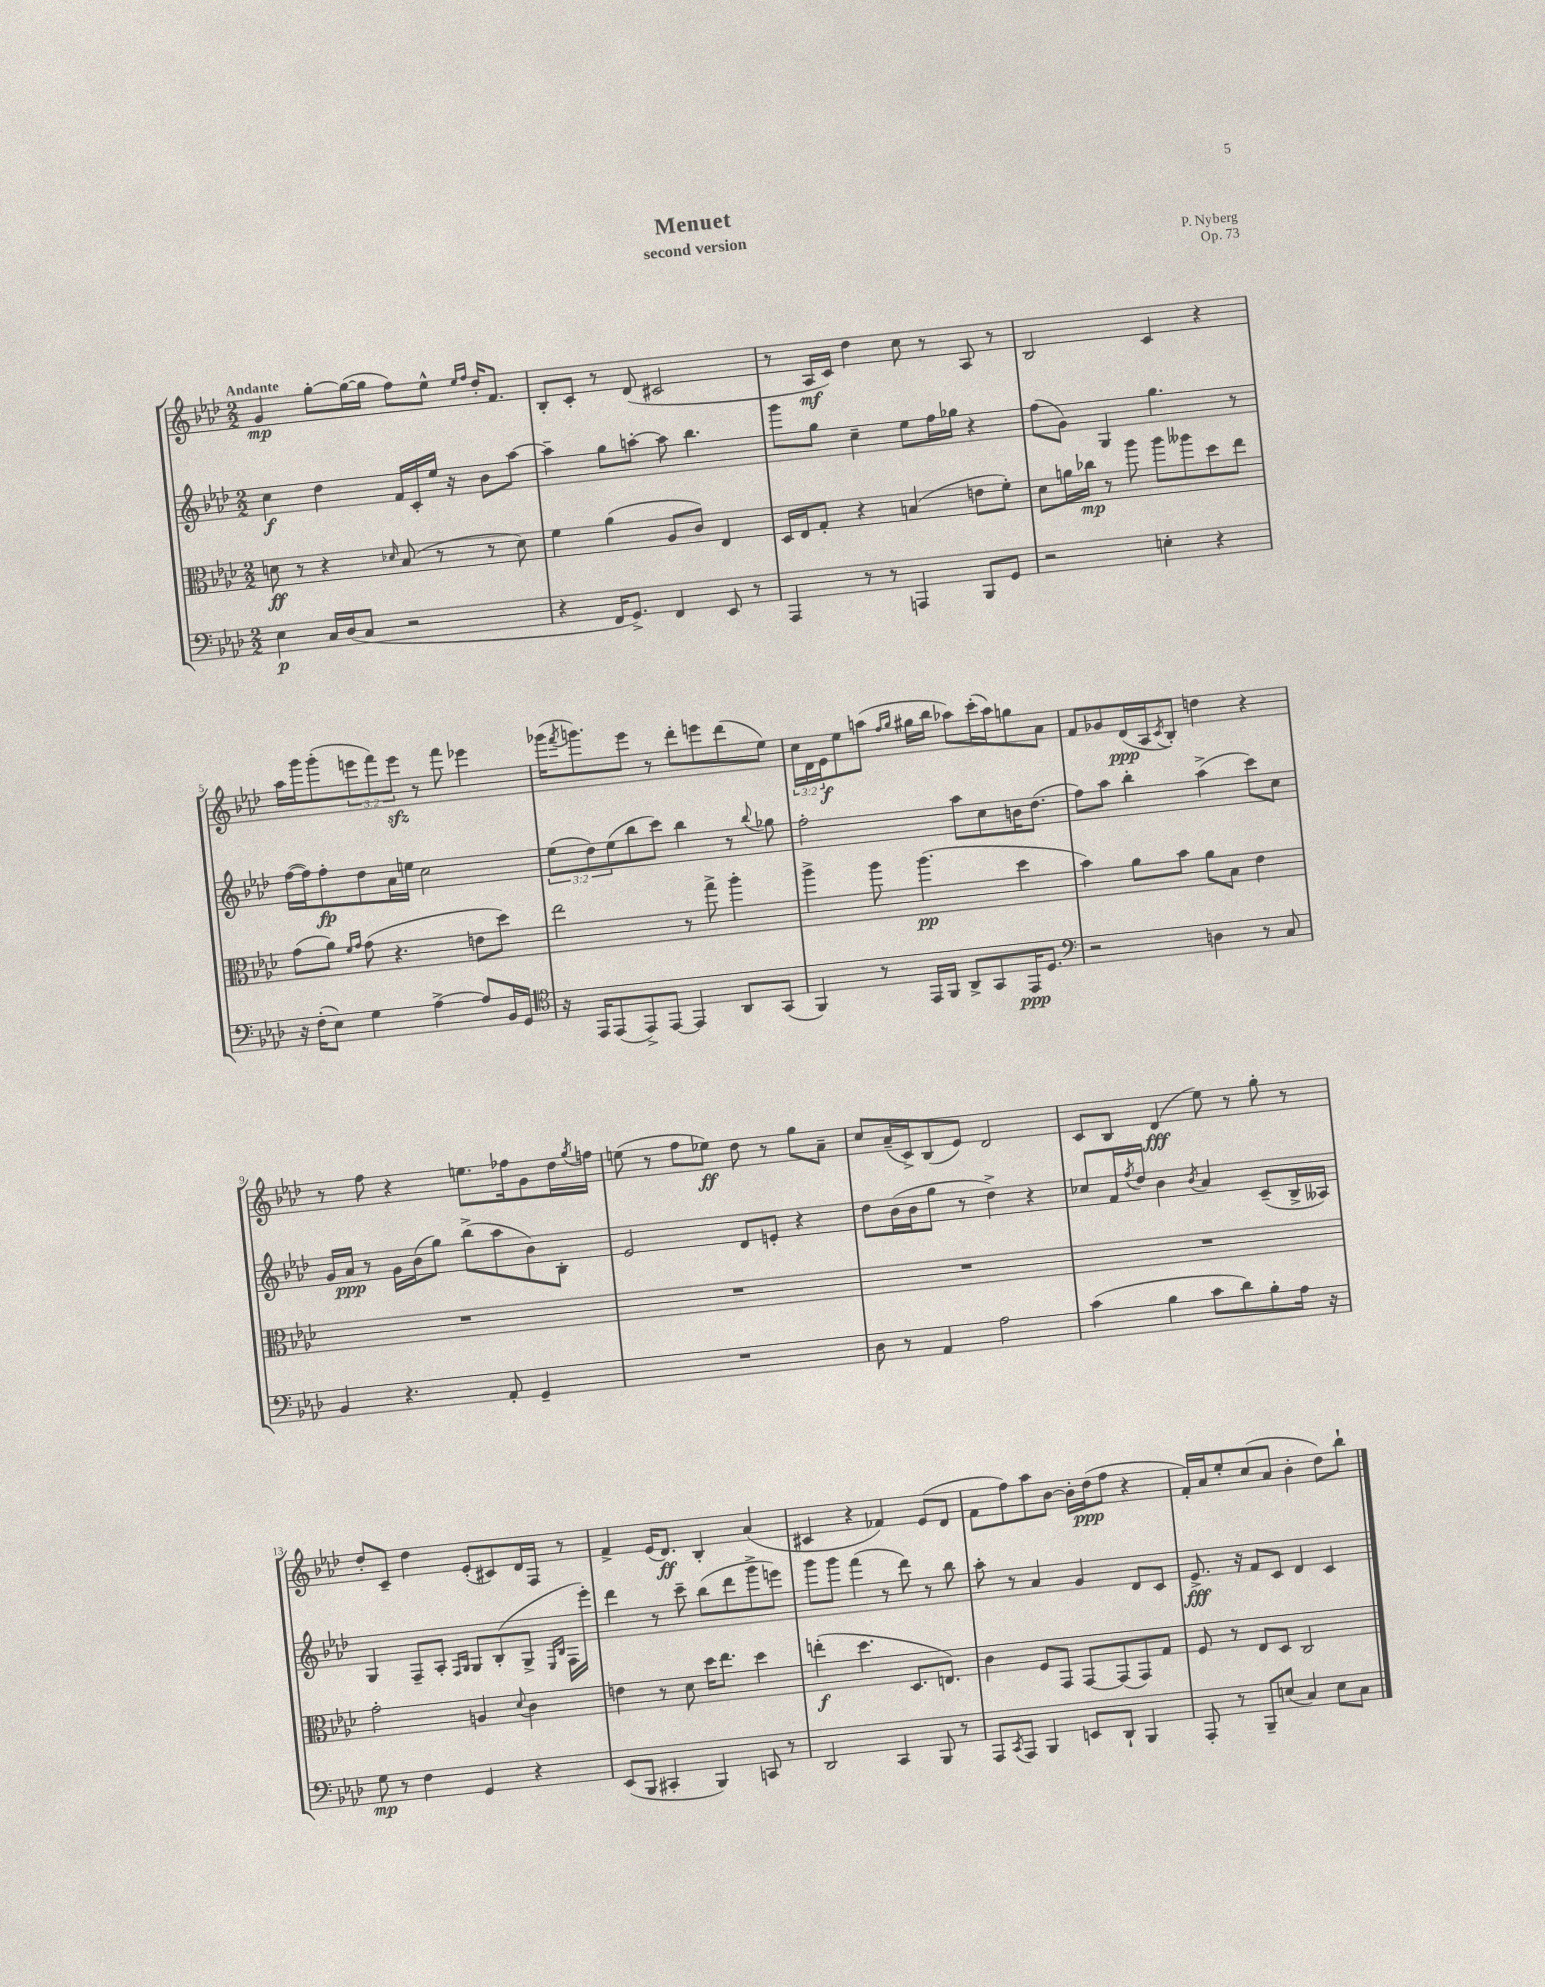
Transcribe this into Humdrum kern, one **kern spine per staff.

**kern	**kern	**kern	**kern
*staff4	*staff3	*staff2	*staff1
*clefF4	*clefC3	*clefG2	*clefG2
*k[b-e-a-d-]	*k[b-e-a-d-]	*k[b-e-a-d-]	*k[b-e-a-d-]
*M2/2	*M2/2	*M2/2	*M2/2
4E-	8d	4cc	4g
.	8r	.	.
16C	4r	4dd-	[8gg'
(16D-	.	.	.
8C	.	.	(16gg_
.	.	.	16gg]
.	16qqd-	.	.
2r	(8B-	16f	8ff)
.	.	16c'	.
.	8r	16ee-	8ee-^^
.	.	16r	.
.	.	.	16qqee-
.	.	.	16qqff
.	8r	8b-	16dd-'
.	.	.	8.f
.	8d-)	[8aa-	.
=	=	=	=
4r	4f	4aa-~]	8B-'
.	.	.	8c'
16FF	(4a-	8gg	8r
8.GG^)	.	.	.
.	.	[8aa'	(8d-
4FF	8A-	8aa]	2c#
.	8c)	4.bb-	.
8EE-	4E-	.	.
8r	.	.	.
=	=	=	=
4AAA-	16D-	8ggg	8r
.	16E-	.	.
.	8G'	8gg	16A-
.	.	.	16c)
8r	4r	4cc~	4dd-
8r	.	.	.
4AAA	(4B	8ee-	8cc
.	.	16ff	8r
.	.	16gg-	.
8BBB-	8e	4r	8A-
8GG	8f')	.	8r
=	=	=	=
2r	8d-	(8ff	2B-
.	16a	8g)	.
.	16cc-	.	.
.	8r	4G	.
.	8aa-	.	.
4E'	8aa-	4.gg	4c
.	8aa--	.	.
4r	8dd-	.	4r
.	8ee-	8r	.
=	=	=	=
16r	(8g	([16ff	16aa-
(16F'	.	16ff])	16ggg
8E-)	8a-)	8ff'	(8ggg'
.	16qqf	.	.
.	16qqg	.	.
4G	(8g	8dd-	12eee
.	.	.	12fff)
.	4.r	16a-	.
.	.	.	12eee
.	.	16ee	.
[4A-^	.	2cc	8r
.	.	.	8fff
8A-]	8e	.	4eee-
16BB-	8dd-)	.	.
16GG	.	.	.
=	=	=	=
*clefC4	*	*	*
16r	2ee-	(12ee-	(16ggg-
.	.	.	8qfff
16EE-	.	.	8.ggg)
.	.	12dd-)	.
(8EE-	.	.	.
.	.	(12ee-	.
8EE-^)	.	8bb-	8eee-
[8EE-	.	8ccc)	8r
4EE-]	8r	4bb-	8ddd-'
.	8gg^	.	8eee
8AA-	4aa-'	8r	(8ddd-
.	.	8qqbb-	.
(8GG	.	8gg-	8ee-)
=	=	=	=
4FF)	4aa-^	2ff'	24cc
.	.	.	24d-
.	.	.	24e-
.	.	.	8ee-
8r	8aa-	.	(8aa
.	.	.	16qqff
.	.	.	16qqgg
16EE-	(4.aa-	.	16gg#
16FF	.	.	16bb-
8AA-^	.	8aa-	8aa-)
8GG	.	8cc	(16ccc'
.	.	.	16aa-)
16EE-	4dd-	16b	8gg
8.D-	.	(8.dd-	.
.	.	.	8a-
=	=	=	=
*clefF4	*	*	*
2r	4b-)	8ff)	8f
.	.	8aa-	8g-
.	8a-	4bb-'	(16d-
.	.	.	16A-
.	.	.	8qc
.	8b-	.	8B-')
4D	8a-	(4aa-^	4dd
.	8B-	.	.
8r	4e-	8ccc)	4r
8C	.	8cc	.
=	=	=	=
4BB-	1r	16g	8r
.	.	16a-	.
.	.	8r	8ff
4.r	.	16g	4r
.	.	(16b-	.
.	.	8gg)	.
.	.	(8bb-^	8.ee
8AA-'	.	8aa-	.
.	.	.	16ff-
4GG~	.	8b-)	8g
.	.	8B-'	16dd-
.	.	.	8qgg
.	.	.	16ff
=	=	=	=
1r	1r	2e-	(8ee
.	.	.	8r
.	.	.	8ff
.	.	.	8ee-)
.	.	8d-	8dd-
.	.	8e'	8r
.	.	4r	8gg
.	.	.	8a-~
=	=	=	=
8D-	1r	8dd-	8cc
8r	.	(16b-	(16a-~
.	.	16b-	16c^)
4AA-	.	8gg	(8B-
.	.	8r	8e-)
2A-	.	4dd-^)	2d-
.	.	4r	.
=	=	=	=
(4c	1r	8cc-	8c
.	.	16f	8B-
.	.	8qff	.
.	.	16dd-	.
4B-	.	4b-	(4d-
.	.	8qb-	.
8c	.	4a-	8ee-)
8d-)	.	.	8r
8B-'	.	(8c~	8gg'
16A-	.	16B-^	8r
16r	.	16A--)	.
=	=	=	=
8G	2g'	4G	8dd-'
8r	.	.	8c~
4F	.	8F~	4dd-
.	.	8A-'	.
.	.	16qqF	.
.	.	16qqG	.
4GG	4A	8G	(8e-'
.	.	(8B-'	8c#)
.	8qqd-	.	.
4r	4c	8G^	16d-
.	.	.	16F
.	.	16qqE-	.
.	.	16qqB-	.
.	.	16F	8r
.	.	16eee-')	.
=	=	=	=
(8EE-	4e	4ddd-	4f^
8BBB-	.	.	.
4CC#'	8r	8r	(16e-
.	.	.	8.d-)
.	8d-	8ccc~	.
4BBB-)	16dd-	(8bb-	4B-'
.	8.ee-	.	.
.	.	8ddd-	.
8CC	4dd-	8ggg^	(4a-
8r	.	8eee)	.
=	=	=	=
2DD-	(4ee'	8ggg	4c#
.	.	8ggg	.
.	4.dd-	(4fff	4r
4CC	.	8r	4f-)
.	8.D-	8ddd-)	.
8BBB-	.	8r	(8e-
.	8.E)	.	.
8r	.	8bb-	8d-
=	=	=	=
8AAA-	4c	8aa-'	8f
8qCC	.	.	.
8AAA-	.	8r	8ff)
4BBB-	8F	4a-	8aa-
.	8GG	.	[8b-
8EE	[8GG	4g	16b-']
.	.	.	(16dd-
8DD-`	(8GG]	.	8ff
4BBB-	8GG)	8d-	4r
.	8G	8c	.
=	=	=	=
8AAA-'	8F	8.e-^	16f')
.	.	.	16a-
8r	8r	.	8ee-'
.	.	16r	.
8BBB-~	8E-	8f	(8cc
(8E	8D-	8c	8a-
4C)	2C	4d-	4b-'
8E	.	4c	8dd-)
8C	.	.	8bb-`
==	==	==	==
*-	*-	*-	*-
